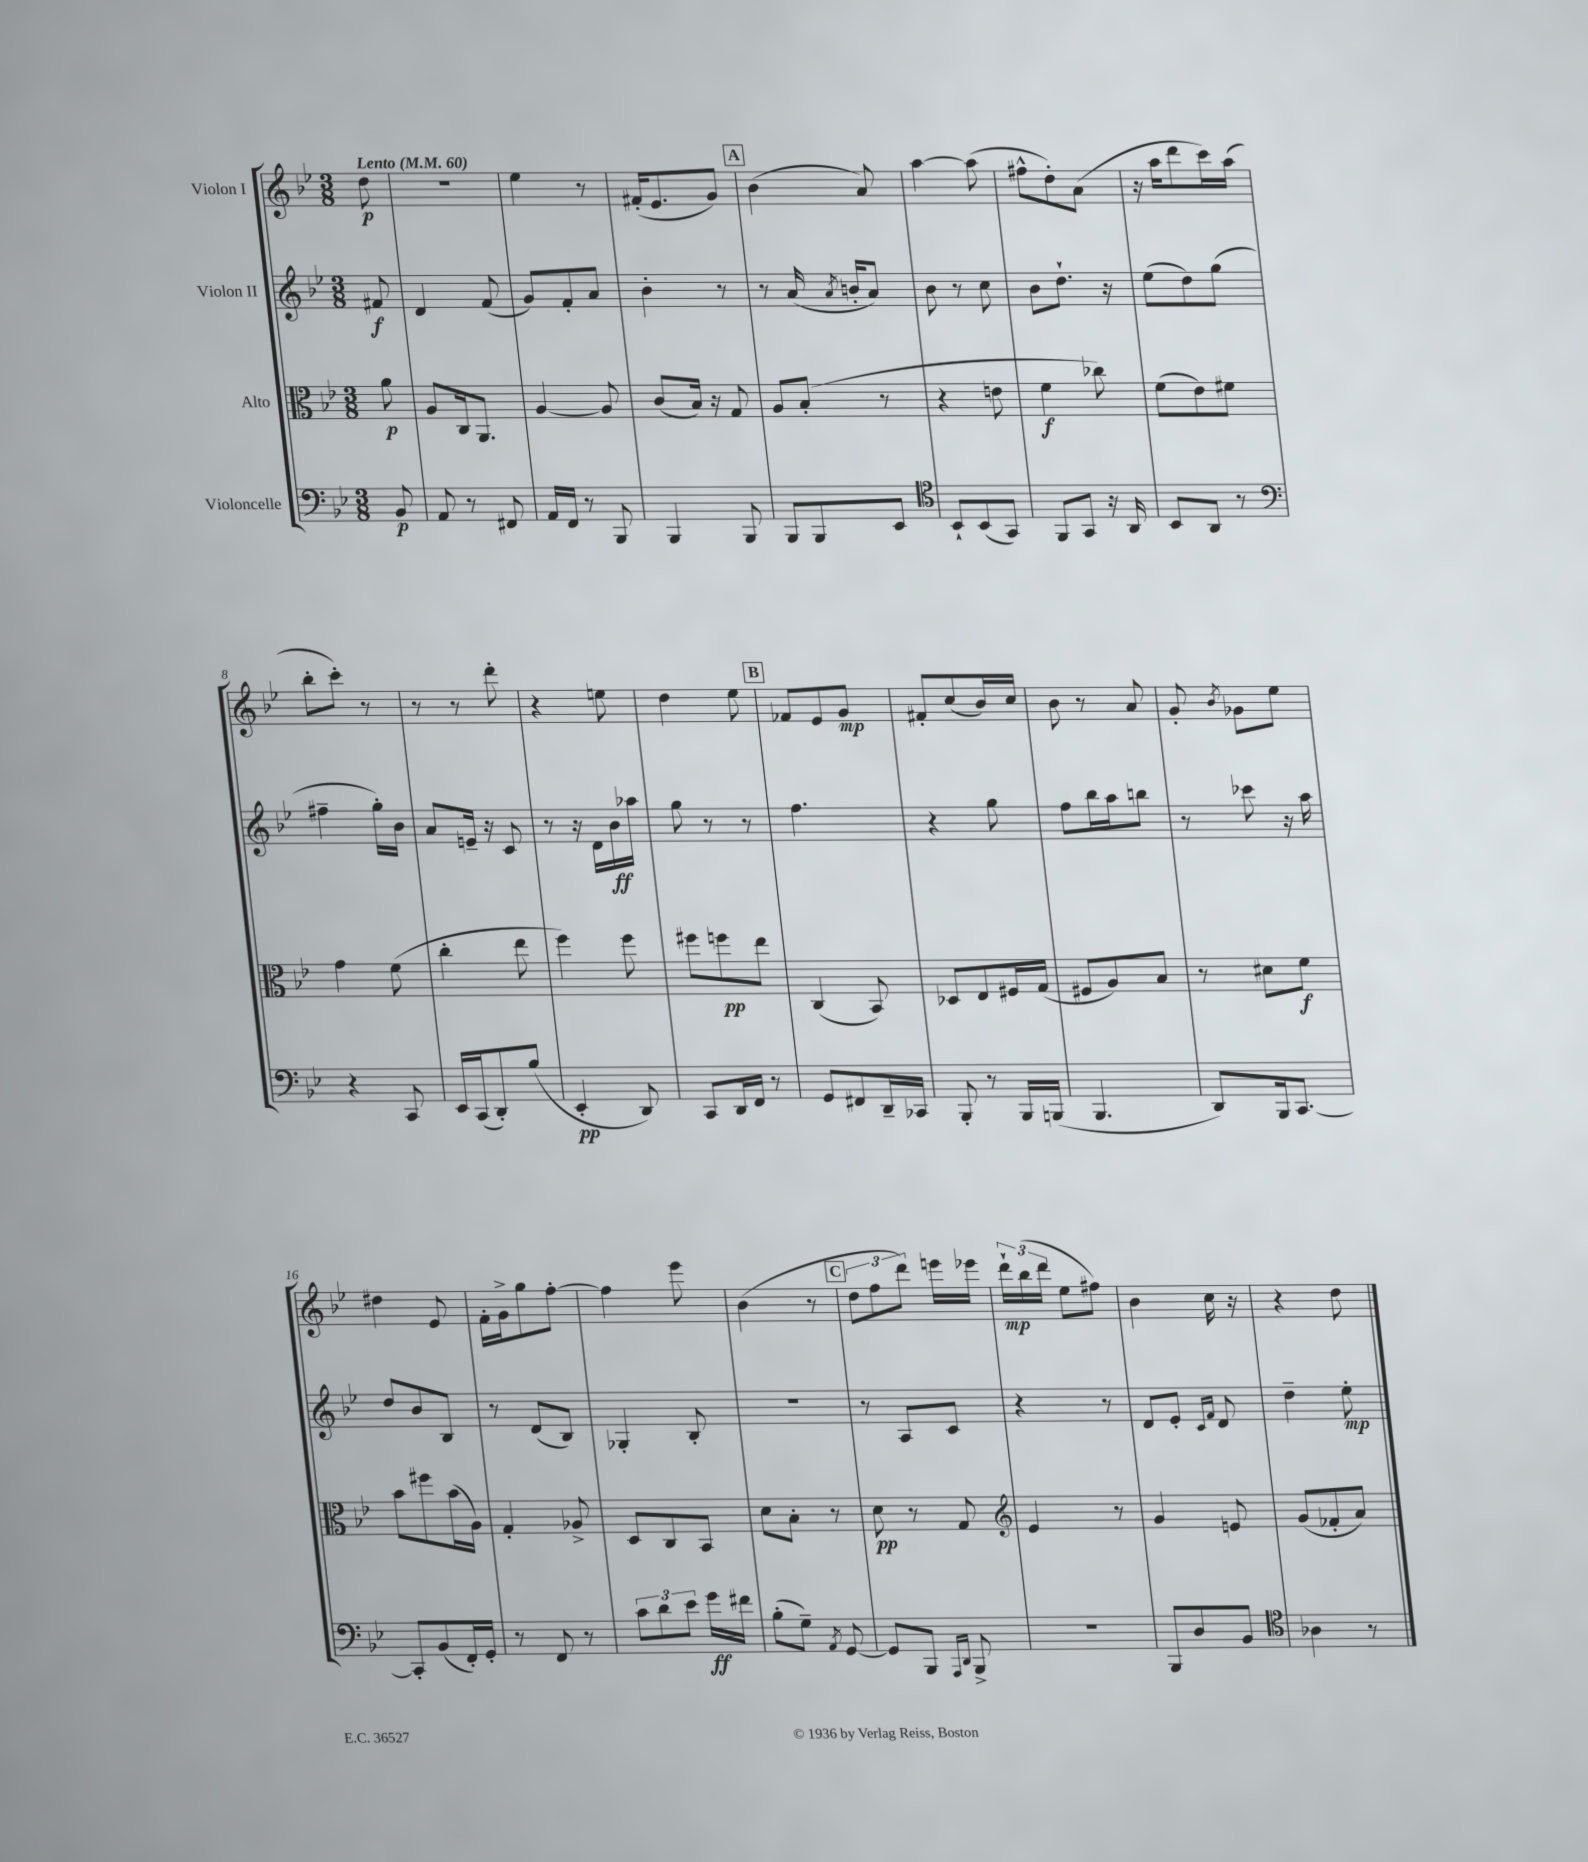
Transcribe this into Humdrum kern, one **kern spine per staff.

**kern	**kern	**kern	**kern
*staff4	*staff3	*staff2	*staff1
*clefF4	*clefC3	*clefG2	*clefG2
*k[b-e-]	*k[b-e-]	*k[b-e-]	*k[b-e-]
*M3/8	*M3/8	*M3/8	*M3/8
*MM60	*MM60	*MM60	*MM60
8BB-/	8a\	8f#/	8dd\
=	=	=	=
8AA/	8A/L	4d/	4.r
8r	16C/k	.	.
.	8.AA/J	.	.
8FF#/	.	(8f/	.
=	=	=	=
16AA/LL	[4A/	8g/L)	4ee-\
16FF/JJ	.	.	.
8r	.	8f'/	.
8BBB-/	8A/]	8a/J	8r
=	=	=	=
4BBB-/	(8c/L	4b-'\	(16f#'/LK
.	.	.	8.e-/
.	16B-/Jk)	.	.
.	16r	.	.
8BBB-/	8G/	8r	8g/J)
=	=	=	=
8BBB-/L	8A/L	8r	(4b-\
8BBB-/	(8B-'/J	(16a/	.
.	.	8qa/	.
.	.	16b'/LK	.
8EE-/J	8r	8a/J)	8a/)
=	=	=	=
*clefC4	*	*	*
8BB-`/L	4r	8b-\	[4aa\
(8BB-/	.	8r	.
8GG/J)	8e\	8cc\	(8aa\]
=	=	=	=
8FF/L	4f\	8b-\L	8ff#^^\L
8GG/J	.	8.dd`\J	8dd'\)
16r	8cc-\)	.	(8a\J
16AA/	.	16r	.
=	=	=	=
8BB-/L	(8f\L	(8ee-\L	16r
.	.	.	16aa\LK
8AA/J	8e-\)	8dd\)	8ddd\
8r	8f#\J	(8gg\J	16ccc\L)
.	.	.	(16aa\JJ
=	=	=	=
*clefF4	*	*	*
4r	4g\	4ff#~\	8bb-'\L
.	.	.	8ccc'\J)
8CC/	(8f\	16gg'\LL)	8r
.	.	16b-\JJ	.
=	=	=	=
16EE-/LL	4cc'\	8a/L	8r
(16CC/J	.	.	.
8DD'/)	.	16e~/Jk	8r
.	.	16r	.
(8B-/J	8ee-\	8c/	8ddd'\
=	=	=	=
4EE-'/	4ff\)	8r	4r
.	.	16r	.
.	.	16d\LL	.
8DD/)	8ff\	16b-\	8ee\
.	.	16aa-\JJ	.
=	=	=	=
8CC/L	8ff#\L	8gg\	4dd\
16DD/L	8ff\	8r	.
16FF/JJ	.	.	.
8r	8ee-\J	8r	8ee-\
=	=	=	=
8GG/L	(4C/	4.ff\	8f-/L
8FF#/	.	.	8e-/
16DD~/L	8BB-/)	.	8g/J
16CC-/JJ	.	.	.
=	=	=	=
8BBB-'/	8D-/L	4r	8f#'/L
8r	8E-/	.	(8cc/
16BBB-/LL	16F#/L	8gg\	16b-/L)
(16BBB/JJ	(16G/JJ	.	16cc/JJ
=	=	=	=
4.BBB-/	8F#/L	8ff\L	8b-\
.	8A/)	16bb-\L	8r
.	.	16aa\J	.
.	8B-/J	8bb\J	8a/
=	=	=	=
8DD/L)	8r	8r	8g'/
.	.	.	8qb-/
16BBB-/k	8d#\L	8ccc-\	8g-\L
[8.CC/J	.	.	.
.	8f\J	16r	8ee-\J
.	.	16aa\	.
=	=	=	=
8CC'/]L	8b-\L	8dd/L	4dd#\
(8BB-/	8ff#\	8b-/	.
16FF'/L)	(16b-\L	8B-/J	8e-/
16GG'/JJ	16A\JJ)	.	.
=	=	=	=
8r	4G'/	8r	16f'\LL
.	.	.	16g^\J
8FF/	.	(8d/L	8gg\
8r	8A-^/	8B-/J)	[8ff'\J
=	=	=	=
12c\L	8D/L	4G-'/	4ff\]
12d\	.	.	.
.	8C/	.	.
12e-\J	.	.	.
16g\LL	8BB-/J	8B-'/	8eee-\
16f#\JJ	.	.	.
=	=	=	=
(8B-'\L	8d\L	4.r	(4b-\
8G~\J)	8B-'\J	.	.
8qAA/	.	.	.
[8GG/	8r	.	8r
=	=	=	=
8GG/]L	8d\	8r	12dd\L
.	.	.	12ff\
8BBB-/J	8r	8A/L	.
.	.	.	12ddd\J)
16qqAAA/LL	.	.	.
16qqDD/JJ	.	.	.
8BBB-^/	8G/	8c/J	16eee\LL
.	.	.	16eee-\JJ
=	=	=	=
*	*clefG2	*	*
4.r	4e-/	4r	24ddd`\LL
.	.	.	(24bb-\
.	.	.	24ddd\JJ
.	.	.	8ee-\L
.	8r	8r	8ff#\J)
=	=	=	=
8BBB-/L	4g/	8d/L	4b-\
8D/	.	8e-'/J	.
.	.	16qqc/LL	.
.	.	16qqf/JJ	.
8BB-/J	8e/	8d/	16cc\
.	.	.	16r
=	=	=	=
*clefC4	*	*	*
4A-\	(8g/L	4dd~\	4r
.	8f-'/	.	.
8r	8a/J)	8ee-'\	8dd\
==	==	==	==
*-	*-	*-	*-
